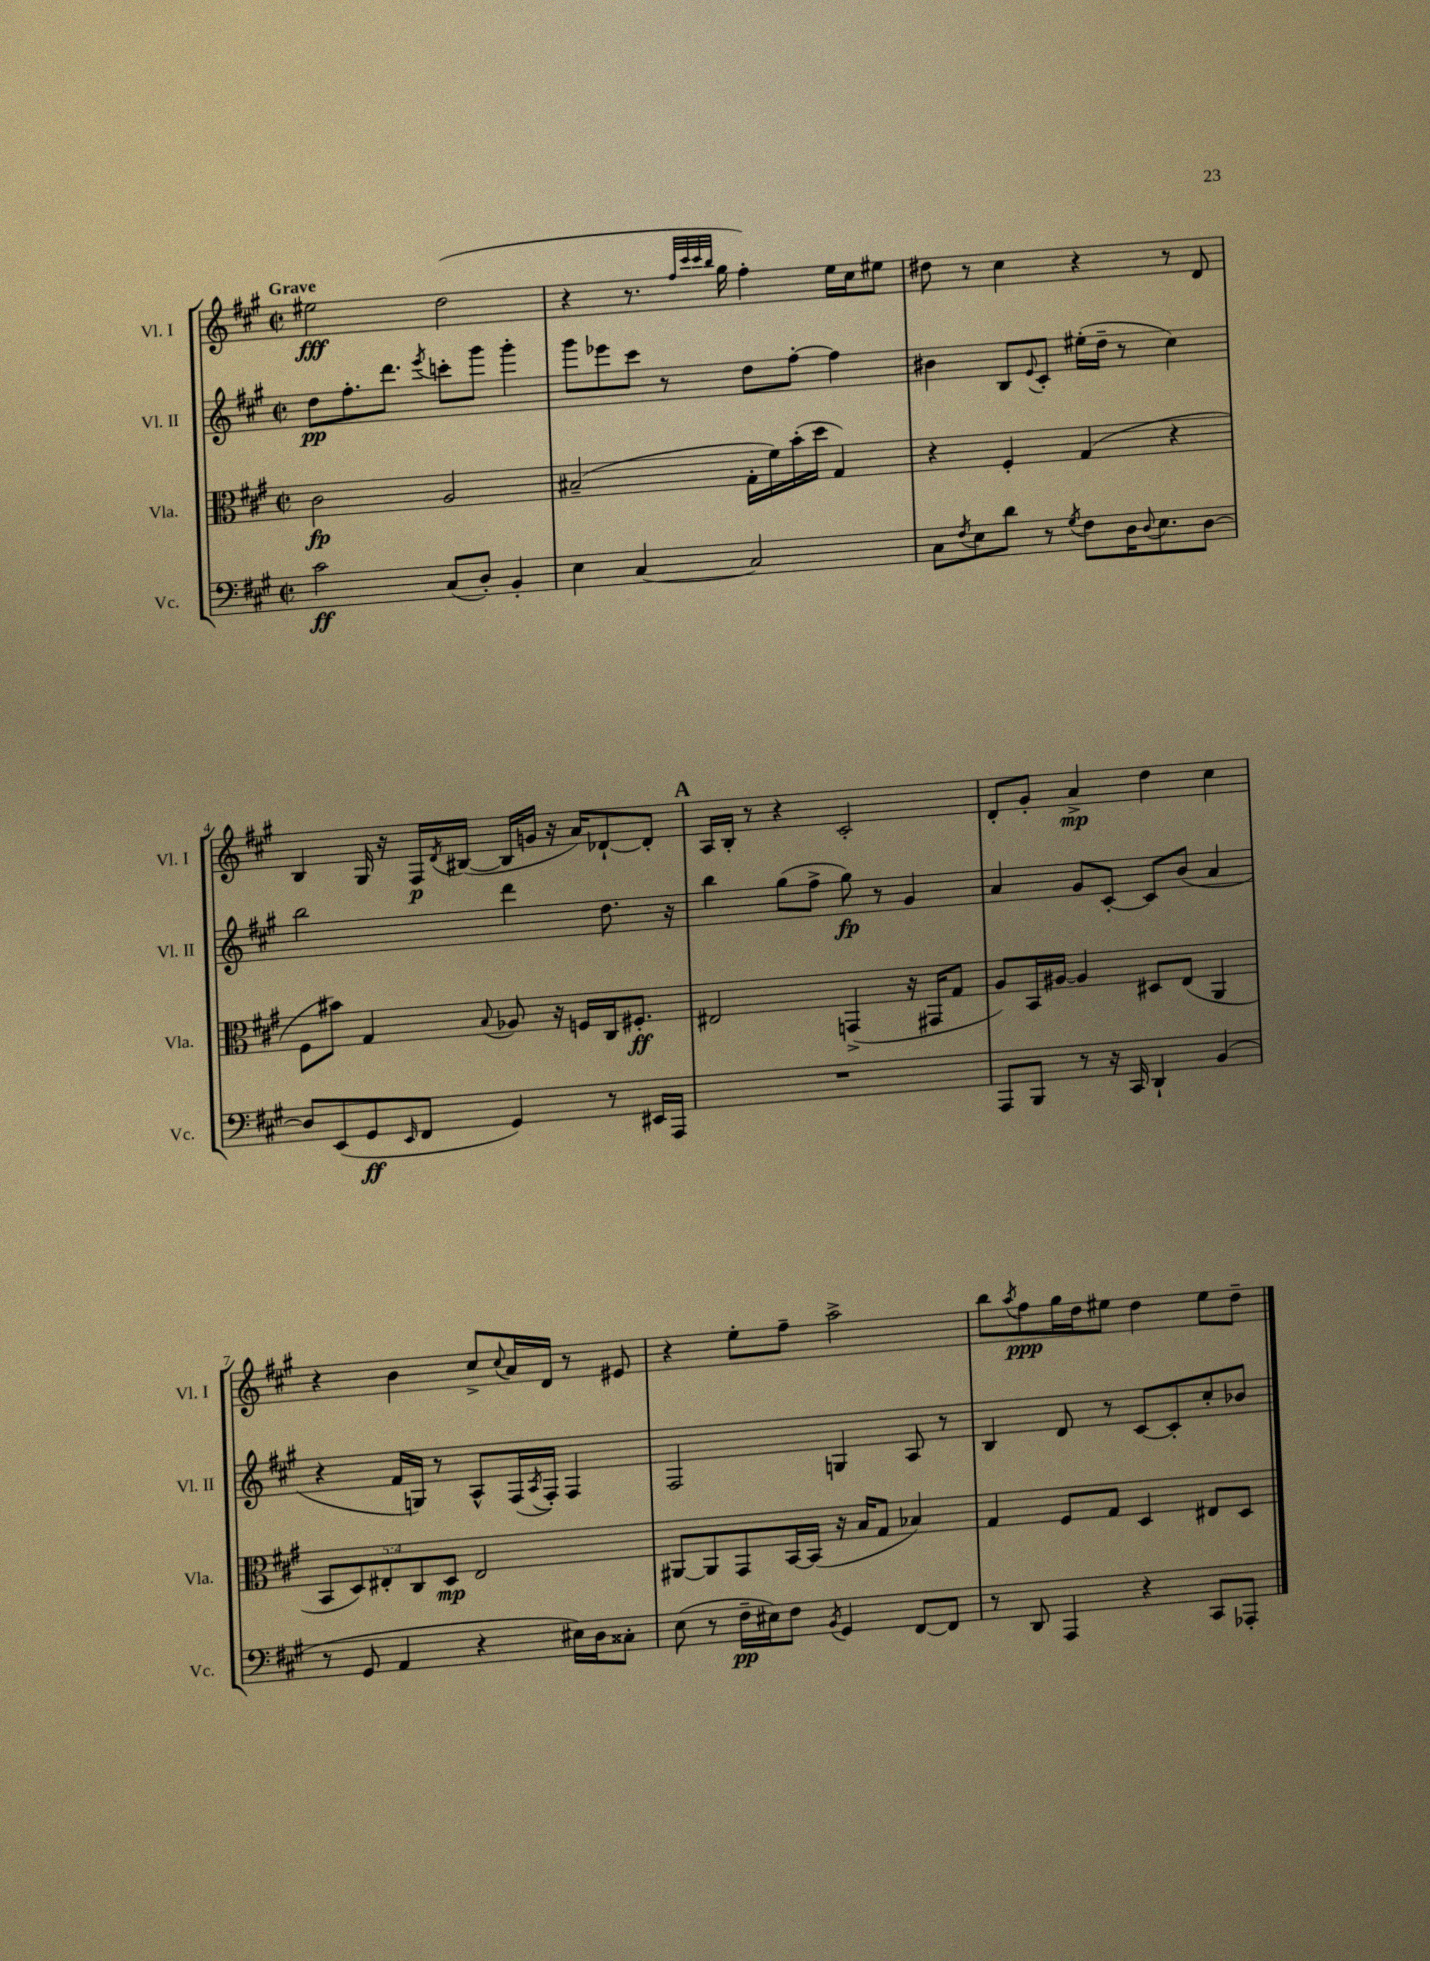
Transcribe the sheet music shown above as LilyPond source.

<<
\new StaffGroup <<
\new Staff = "s0" \with { instrumentName = "Vl. I" shortInstrumentName = "Vl. I" } {
    \clef treble \key a \major \defaultTimeSignature \time 2/2 \tempo "Grave"
    eis''2\fff d''2( |
    r4 r8. \grace { fis''32 cis'''32 cis'''32 b''32 } gis''16 fis''4-.) e''16 cis''16 eis''8 |
    dis''8 r8 cis''4 r4 r8 d'8 |
    b4 gis16 r16 fis16\p \acciaccatura { d'8 } bis16~( bis16 g'16 r16 a'16) des'8~-! des'8-. |
    \mark \markup { \bold "A" } a16 b16-. r8 r4 cis'2-. |
    d'8-. gis'8-. a'4->\mp d''4 cis''4 |
    r4 b'4 cis''8-> \appoggiatura { cis''8 } a'16 d'16 r8 eis'8 |
    r4 e''8-. fis''8-- a''2-> |
    b''8 \acciaccatura { a''8 } fis''8\ppp gis''16 d''16 eis''8 d''4 eis''8 d''8-- \bar "|." |
}
\new Staff = "s1" \with { instrumentName = "Vl. II" shortInstrumentName = "Vl. II" } {
    \clef treble \key a \major \defaultTimeSignature \time 2/2
    d''8\pp fis''8.-. d'''8. \acciaccatura { e'''8 } c'''8-. gis'''8 gis'''4-. |
    gis'''8 ees'''8 cis'''8 r8 d''8 fis''8~-. fis''4 |
    bis'4 b8 \appoggiatura { e'8 } cis'8-. eis''16-.( d''16-- r8 cis''4) |
    b''2 d'''4 d''8. r16 |
    \mark \markup { \bold "A" } b''4 gis''8( fis''8-> gis''8\fp) r8 gis'4 |
    a'4 gis'8 cis'8~-. cis'8 b'8( a'4 |
    r4 fis'16 g16) r8 a8-^ fis16( \acciaccatura { a8 } fis16-.) fis4 |
    fis2 g4 a8 r8 |
    b4 d'8 r8 cis'8~ cis'8-. cis''8-. bes'8 \bar "|." |
}
\new Staff = "s2" \with { instrumentName = "Vla." shortInstrumentName = "Vla." } {
    \clef alto \key a \major \defaultTimeSignature \time 2/2 \override Staff.TupletNumber.text = #tuplet-number::calc-fraction-text
    cis'2\fp a2 |
    bis2--( gis16-. fis'16) b'16-.( d''16 gis4) |
    r4 fis4-. gis4( r4 |
    fis8 bis'8) gis4 \appoggiatura { b8 } aes8 r16 f16 cis16 fis8.-.\ff |
    \mark \markup { \bold "A" } eis2 g,4->( r16 gis,16 gis8 |
    a8) b,16 ais16~ ais4 dis8 e8( a,4 |
    \tuplet 5/4 { b,8 d8) eis8-. cis8 d8\mp } eis2 |
    ais,8~ ais,8 gis,8 b,16~ b,16( r16 b16 gis8 bes4) |
    gis4 fis8 gis8 d4 eis8 d8 \bar "|." |
}
\new Staff = "s3" \with { instrumentName = "Vc." shortInstrumentName = "Vc." } {
    \clef bass \key a \major \defaultTimeSignature \time 2/2
    cis'2\ff cis8( d8-.) b,4-. |
    e4 cis4~ cis2 |
    cis8 \acciaccatura { fis8 } e8 d'8 r8 \acciaccatura { gis8 } fis8 d16 \appoggiatura { d8 } e8. d8~ |
    d8 e,8( gis,8\ff \grace { e,16 } fis,8 gis,4) r8 eis,16 a,,16 |
    \mark \markup { \bold "A" } R1 |
    a,,8 b,,8 r8 r16 cis,16 d,4-! b,4( |
    r8 gis,8 a,4 r4 eis16) d16 cisis8-. |
    e8( r8 fis16--\pp eis16) fis8 \acciaccatura { b,8 } gis,4 fis,8~ fis,8 |
    r8 d,8 a,,4 r4 cis,8 aes,,8-. \bar "|." |
}
>>
>>
